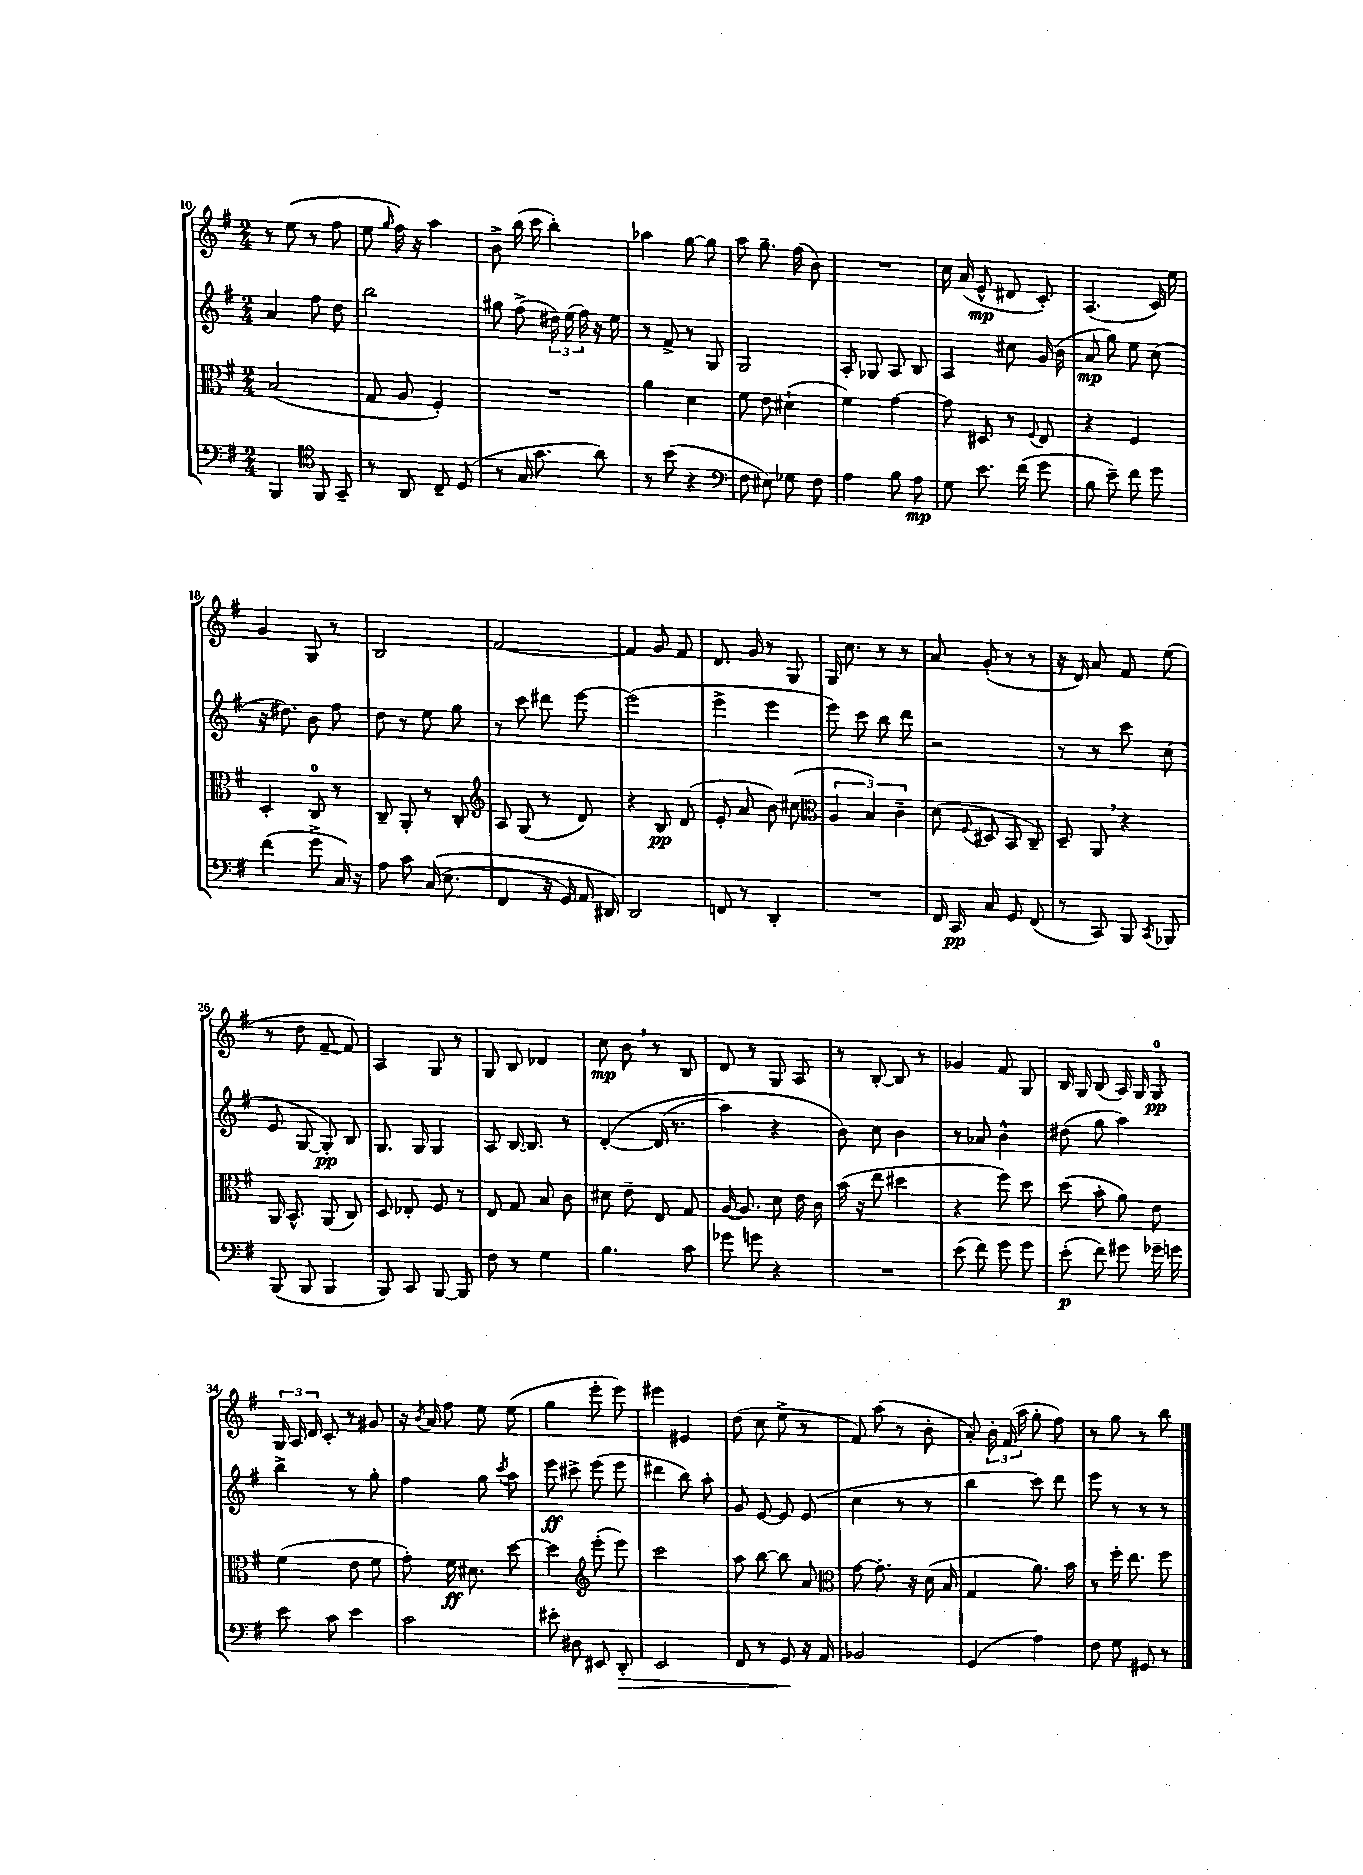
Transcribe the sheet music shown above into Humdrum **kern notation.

**kern	**kern	**kern	**kern
*staff4	*staff3	*staff2	*staff1
*clefF4	*clefC3	*clefG2	*clefG2
*k[f#]	*k[f#]	*k[f#]	*k[f#]
*M2/4	*M2/4	*M2/4	*M2/4
4BBB	(2B	4a	8r
.	.	.	(8ee
*clefC4	*	*	*
8FF#	.	8ff#	8r
8GG~	.	8dd	8ff#
=	=	=	=
8r	8G	2bb	8ee
.	.	.	16qqgg
8AA	8A	.	16ff#)
.	.	.	16r
8C~	4F#')	.	4aa
(8D	.	.	.
=	=	=	=
8r	2r	8gg#	8b^
16G	.	(8ff#^	(16bb
8.g	.	.	16ccc
.	.	24dd#)	4bb')
.	.	(24ee	.
.	.	24ff#)	.
8a)	.	16r	.
.	.	16ee	.
=	=	=	=
8r	4a	8r	4aa-
(8b	.	8f#^	.
4r	4d	8r	[8gg
.	.	8G	8gg]
=	=	=	=
*clefF4	*	*	*
8F#	8f#	2G	8aa
8E#)	8e	.	8.gg~
8G-	(4d#`	.	.
.	.	.	(16ff#
8F#	.	.	8b)
=	=	=	=
4A	4f#)	8A'	2r
.	.	8G-	.
8B	[4g	8A	.
8A	.	8B	.
=	=	=	=
8G	8g]	4A	16cc
.	.	.	(16a
8.e	8D#	.	8e^^
.	8r	8cc#	8d#
(16f#	.	.	.
.	8qqF#	.	.
8g	8E	(16g	8c')
.	.	16b	.
=	=	=	=
8B	4r	8a	(4.A
8e~)	.	8gg)	.
8f#	4F#	8ee	.
8g	.	(8cc	16c)
.	.	.	16ee
=	=	=	=
(4f#	4D'	16r	4g
.	.	8.dd#)	.
8g^	8C	8b	8G
16C)	8r	8ff#	8r
16r	.	.	.
=	=	=	=
8A	8C~	8dd	2B
8c	8AA'	8r	.
&((16C	8r	8ee	.
8.E	.	.	.
.	8C'	8gg	.
=	=	=	=
*	*clefG2	*	*
4FF#	8A	8r	[2f#
.	(8G	8ccc	.
16r	8r	8ddd#	.
16GG)	.	.	.
16AA	8d)	[8eee	.
16DD#&)	.	.	.
=	=	=	=
2DD	4r	(2eee]	4f#]
.	8B	.	8g
.	(8d	.	8f#
=	=	=	=
8FF	8e'	4eee^	8.d
8r	8a	.	.
.	.	.	16g
4DD'	8b)	4eee	8r
.	(8cc#	.	8G
=	=	=	=
*	*clefC3	*	*
2r	6A	8eee)	16G
.	.	.	8.cc
.	.	8ccc	.
.	6B)	.	.
.	.	8bb	8r
.	6c~	.	.
.	.	8ddd	8r
=	=	=	=
16FF#	(8d	2r	8a
16CC	.	.	.
.	8qqF#	.	.
8C	8D#	.	(8g'
8GG	8BB	.	8r
(8FF#	8C~)	.	8r
=	=	=	=
8r	8D~	8r	16r
.	.	.	16d)
8CC)	8AA	8r	8a
8BBB	4r	8ccc	8f#
8qCC	.	.	.
8BBB-	.	(8cc	(8ee
=	=	=	=
(8BBB	16AA	8e	8r
.	8.BB^^	.	.
8BBB	.	[8G	8dd
4BBB	(8AA	8G'])	[8f#~
.	8C)	8B	8f#])
=	=	=	=
8BBB)	8D	8.G	4A
8CC	8E-'	.	.
.	.	16G	.
[8BBB	8F#	4G	8G
8BBB]	8r	.	8r
=	=	=	=
8F#	8E	8A	8G
8r	8G	[16B	8B
.	.	8.B]	.
4G	8B	.	4d-
.	8c	8r	.
=	=	=	=
4.B	8d#	&([4d'	8cc
.	8e~	.	8b
.	8E	(16d]	8r
.	.	8.r	.
8c	8G	.	8B
=	=	=	=
8g-	[16A	4aa)	8d
.	8.A]	.	.
8g	.	.	8r
4r	8d	4r	8G
.	16e	.	8A
.	16c	.	.
=	=	=	=
2r	(16b	8b&)	8r
.	16r	.	.
.	8ee	8cc	[8B'
.	4dd#	4b	8B]
.	.	.	8r
=	=	=	=
(8e	4r	8r	4g-
8f#)	.	8a-	.
8g	8ff#)	4b^^	8f#
8g	8dd	.	8G
=	=	=	=
(8e'	(8dd	(8dd#	16B
.	.	.	16G
8f#)	8b'	8gg	(8B
8g#	8a)	4aa)	16A)
.	.	.	16G
16g-~	8e	.	8G
16g	.	.	.
=	=	=	=
8e	(4f#	4bb^	24G
.	.	.	24A
.	.	.	24d
8c	.	.	8c'
4e	8e	8r	8r
.	8f#	8gg'	8g#
=	=	=	=
2c	8g')	4ff#	16r
.	.	.	8qb
.	.	.	16a
.	16f#	.	8ff#
.	8.d#	.	.
.	.	8gg	8ee
.	.	8qccc	.
.	[8dd	8aa	(8ee
=	=	=	=
8e#'	4dd]	8eee	4gg
8D#	.	8ccc#^	.
*	*clefG2	*	*
8EE#	(8eee'	(8eee	8eee'
8DD'	8eee)	8eee	8eee)
=	=	=	=
2EE	2ccc	4ddd#	4eee#
.	.	8bb)	4e#
.	.	8aa'	.
=	=	=	=
8FF#	8aa	8g	(8dd
8r	[8bb	[8e	8cc
8GG	8bb]	8e]	8ee^
16r	8a	(8e	8r
16AA	.	.	.
=	=	=	=
*	*clefC3	*	*
2BB-	[8g	4cc	8f#)
.	8.g']	.	(8aa
.	.	8r	8r
.	16r	.	.
.	(16d	8r	8b'
.	16B	.	.
=	=	=	=
(4GG	4G	4bb	8a')
.	.	.	24b'
.	.	.	(24f#
.	.	.	24aa
4A)	8.a)	8ccc)	8gg'
.	.	8ddd	8ff#)
.	16b	.	.
=	=	=	=
8F#	8r	8eee	8r
8G	16ff#'	8r	8gg
.	8.ee	.	.
8GG#	.	8r	8r
8r	8ff#	8r	8bb
==	==	==	==
*-	*-	*-	*-
